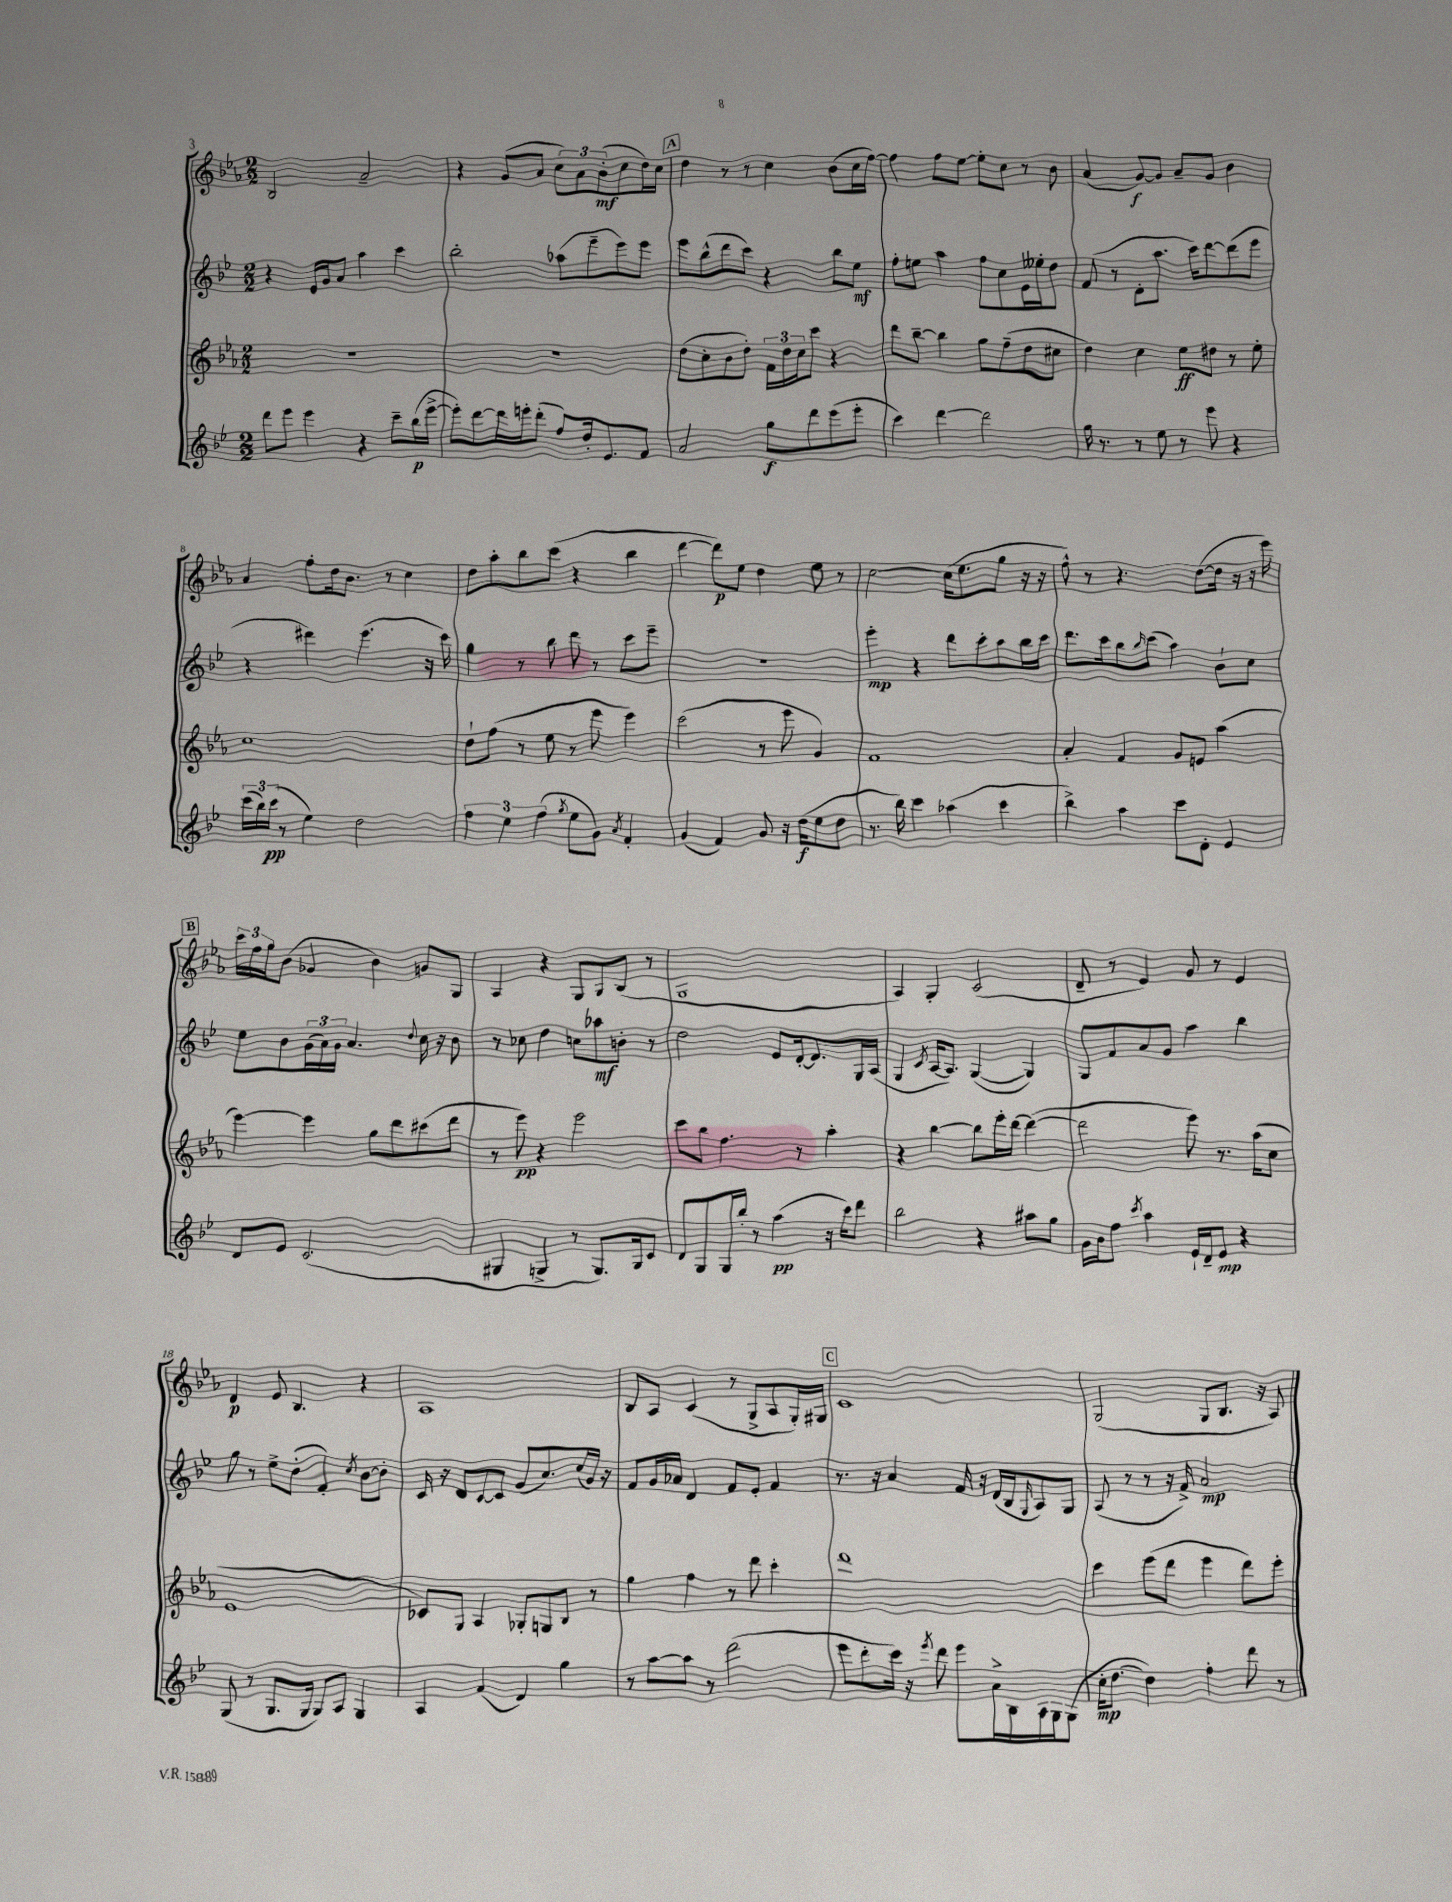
<<
\new StaffGroup <<
\new Staff = "s0" {
    \clef treble \key ees \major \numericTimeSignature \time 2/2
    bes2 aes'2-- |
    r4 g'8( aes'8 \tuplet 3/2 { c''8) aes'8 bes'8-.\mf( } c''8 d''16) c''16 |
    \mark \markup { \box "A" } d''4 r8 r8 c''4 bes'8( c''16 f''16~) |
    f''4 f''8 ees''8~ ees''8-. c''8 r8 bes'8 |
    aes'4( g'8~\f) g'8 aes'8-- g'8 bes'4 |
    aes'4 f''8-. d''16 bes'8. r8 c''4 |
    d''8 aes''8-. bes''8 c'''8( r4 bes''4 |
    d'''4~ d'''8\p) ees''8 d''4 ees''8 r8 |
    c''2~ c''16( ees''8. g''8 r16 r16 |
    f''8-^) r8 r4. d''8~( d''16 r16 r16 ees'''16) |
    \mark \markup { \box "B" } \tuplet 3/2 { c'''16 f''16 g''16 } bes'8( ges'4 bes'4) g'8 g8 |
    aes4 r4 g8 g8 bes8( r8 |
    g1 |
    aes4) g4-. c'2( |
    d'8-- r8 ees'4) g'8 r8 ees'4 |
    d'4\p ees'8 bes4. r4 |
    aes1 |
    bes8 aes8 c'4( r8 g8-> aes8 g16-.) gis16 |
    \mark \markup { \box "C" } c'1 |
    g2( g8 bes8. r16 aes8) \bar "|." |
}
\new Staff = "s1" {
    \clef treble \key bes \major \numericTimeSignature \time 2/2
    r4 ees'16 g'16 a'8 a''4 c'''4 |
    bes''2-. aes''8( ees'''8-- ees'''8) ees'''8 |
    \mark \markup { \box "A" } ees'''8 bes''8-^( d'''8 c'''8) r4 bes''8 ees''8\mf |
    f''8-. e''8 a''4 f''8 c''8 ees'16 eeses''16-. d''8 |
    f'8( r8 d'8-. a''8. c'''16) d'''8~ d'''8( ees'''8 |
    r4 dis'''4) ees'''4.( r16 c'''16) |
    g''4 r8 bes''8 d'''8 r8 c'''8 ees'''8-- |
    R1 |
    ees'''4-.\mp r4 d'''8 c'''8-. a''8 bes''16 c'''16 |
    d'''8. c'''16 bes''8 \grace { bes''16 } c'''8( a''4) bes'8-! c''8 |
    \mark \markup { \box "B" } ees''8 bes'8 \tuplet 3/2 { g'16( a'16) g'16 } a'4. \appoggiatura { d''8 } c''16 r16 bes'8 |
    r8 ces''8 d''4 c''8 aes''8\mf b'8-. r8 |
    d''2 ees'8 d'16~-. d'8. g16 a16( |
    g4 \acciaccatura { c'8 } a16~ a8.) g4~( g4) |
    g8 f'8 a'8 g'8 a''4 bes''4 |
    g''8 r8 ees''8-> d''8-.( f'4-.) \acciaccatura { c''8 } bes'8~ bes'8-. |
    c'16 r16 d'8 c'8~ c'8 g'8( c''8.) c''16( g'16) r16 |
    f'8 g'16 aes'16 d'4 f'8 ees'8-. f'4 |
    \mark \markup { \box "C" } r8. r16 a'4 f'16 r16 d'16( bes16 \grace { g16 } a8) g8 |
    a8( r8 r8 r16 f'16->) a'2\mp \bar "|." |
}
\new Staff = "s2" {
    \clef treble \key ees \major \numericTimeSignature \time 2/2
    R1 |
    R1 |
    \mark \markup { \box "A" } d''8( c''8-. bes'8 d''8-.) \tuplet 3/2 { f'16 d''16 c''16 } c'''8 r4 |
    d'''8 bes''8~-- bes''4 g''8 f''8--( d''8 cis''8 |
    d''4) c''4 ees''8\ff dis''8 r8 ees''8-. |
    c''1 |
    d''8-! f''8( r8 ees''8 r8 ees'''8 ees'''4) |
    c'''2( r8 ees'''8 g'4) |
    f'1 |
    aes'4-. f'4 g'8 e'8 aes''4( |
    \mark \markup { \box "B" } ees'''4~) ees'''4 g''8 d'''8 cis'''8( d'''8 |
    r8 ees'''8\pp) r4 ees'''2 |
    c'''8 bes''8 f''4. r8 aes''4-. |
    r4 bes''4~ bes''8 ees'''16-. d'''16~ d'''4~( |
    d'''2 ees'''8) r8. aes''16( c''8 |
    ees'1 |
    ces'8) g8 aes4 ges8-. g8 bes8 r8 |
    g''4 f''4 r8 d'''8 c'''4-. |
    \mark \markup { \box "C" } d'''1 |
    c'''4 ees'''8( d'''8 ees'''4 d'''8) ees'''8-. \bar "|." |
}
\new Staff = "s3" {
    \clef treble \key bes \major \numericTimeSignature \time 2/2
    d'''8 ees'''8 ees'''4 r4 c'''8-- bes''16\p( ees'''16~-> |
    ees'''8-.) d'''8~ d'''16 e'''16-. d'''8-.( f''8) d''16-. ees'8. f'8 |
    \mark \markup { \box "A" } a'2 g''8\f d'''8 ees'''8( ees'''8-. |
    c'''4) d'''4~ d'''2 |
    g''16 r8. r8 ees''8 r8 ees'''8 r4 |
    \tuplet 3/2 { c'''16( bes''16) c'''16\pp( } r8 ees''4) d''2 |
    \tuplet 3/2 { f''4 ees''4 f''4( } \acciaccatura { g''8 } ees''8 g'8) \acciaccatura { a'8 } f'4-. |
    g'4( f'4) g'8 r16 d''16\f( ees''8 d''8 |
    r8. bes''16) c'''4 aes''4( c'''4 |
    bes''4->) a''4 c'''8 d'8-. ees'4 |
    \mark \markup { \box "B" } d'8 ees'8 c'2.( |
    gis4 g4-> r8 g8.) g16 c'8 |
    d'8 g8 g16 bes''16-. r8 a''4\pp( r16 c'''16) d'''8 |
    bes''2 r4 ais''8 g''8 |
    g'16 bes'16 f''8 \acciaccatura { c'''8 } a''4 ees'16-! d'16-- ees'8\mp r4 |
    g8( r8 g8. g16 g8) a8 g4 |
    a4 f'4( d'4) g''4 |
    r8 a''8~ a''8 r8 d'''2( |
    \mark \markup { \box "C" } ees'''8 d'''8-. c'''16) r16 \acciaccatura { ees'''8 } d'''8 ees'''8 a'16-> bes16 a16 g16 g8( |
    c''16-.\mp d''8.~ d''4) f''4-. d'''8 r8 \bar "|." |
}
>>
>>
\layout { \context { \Score currentBarNumber = #3 } }
